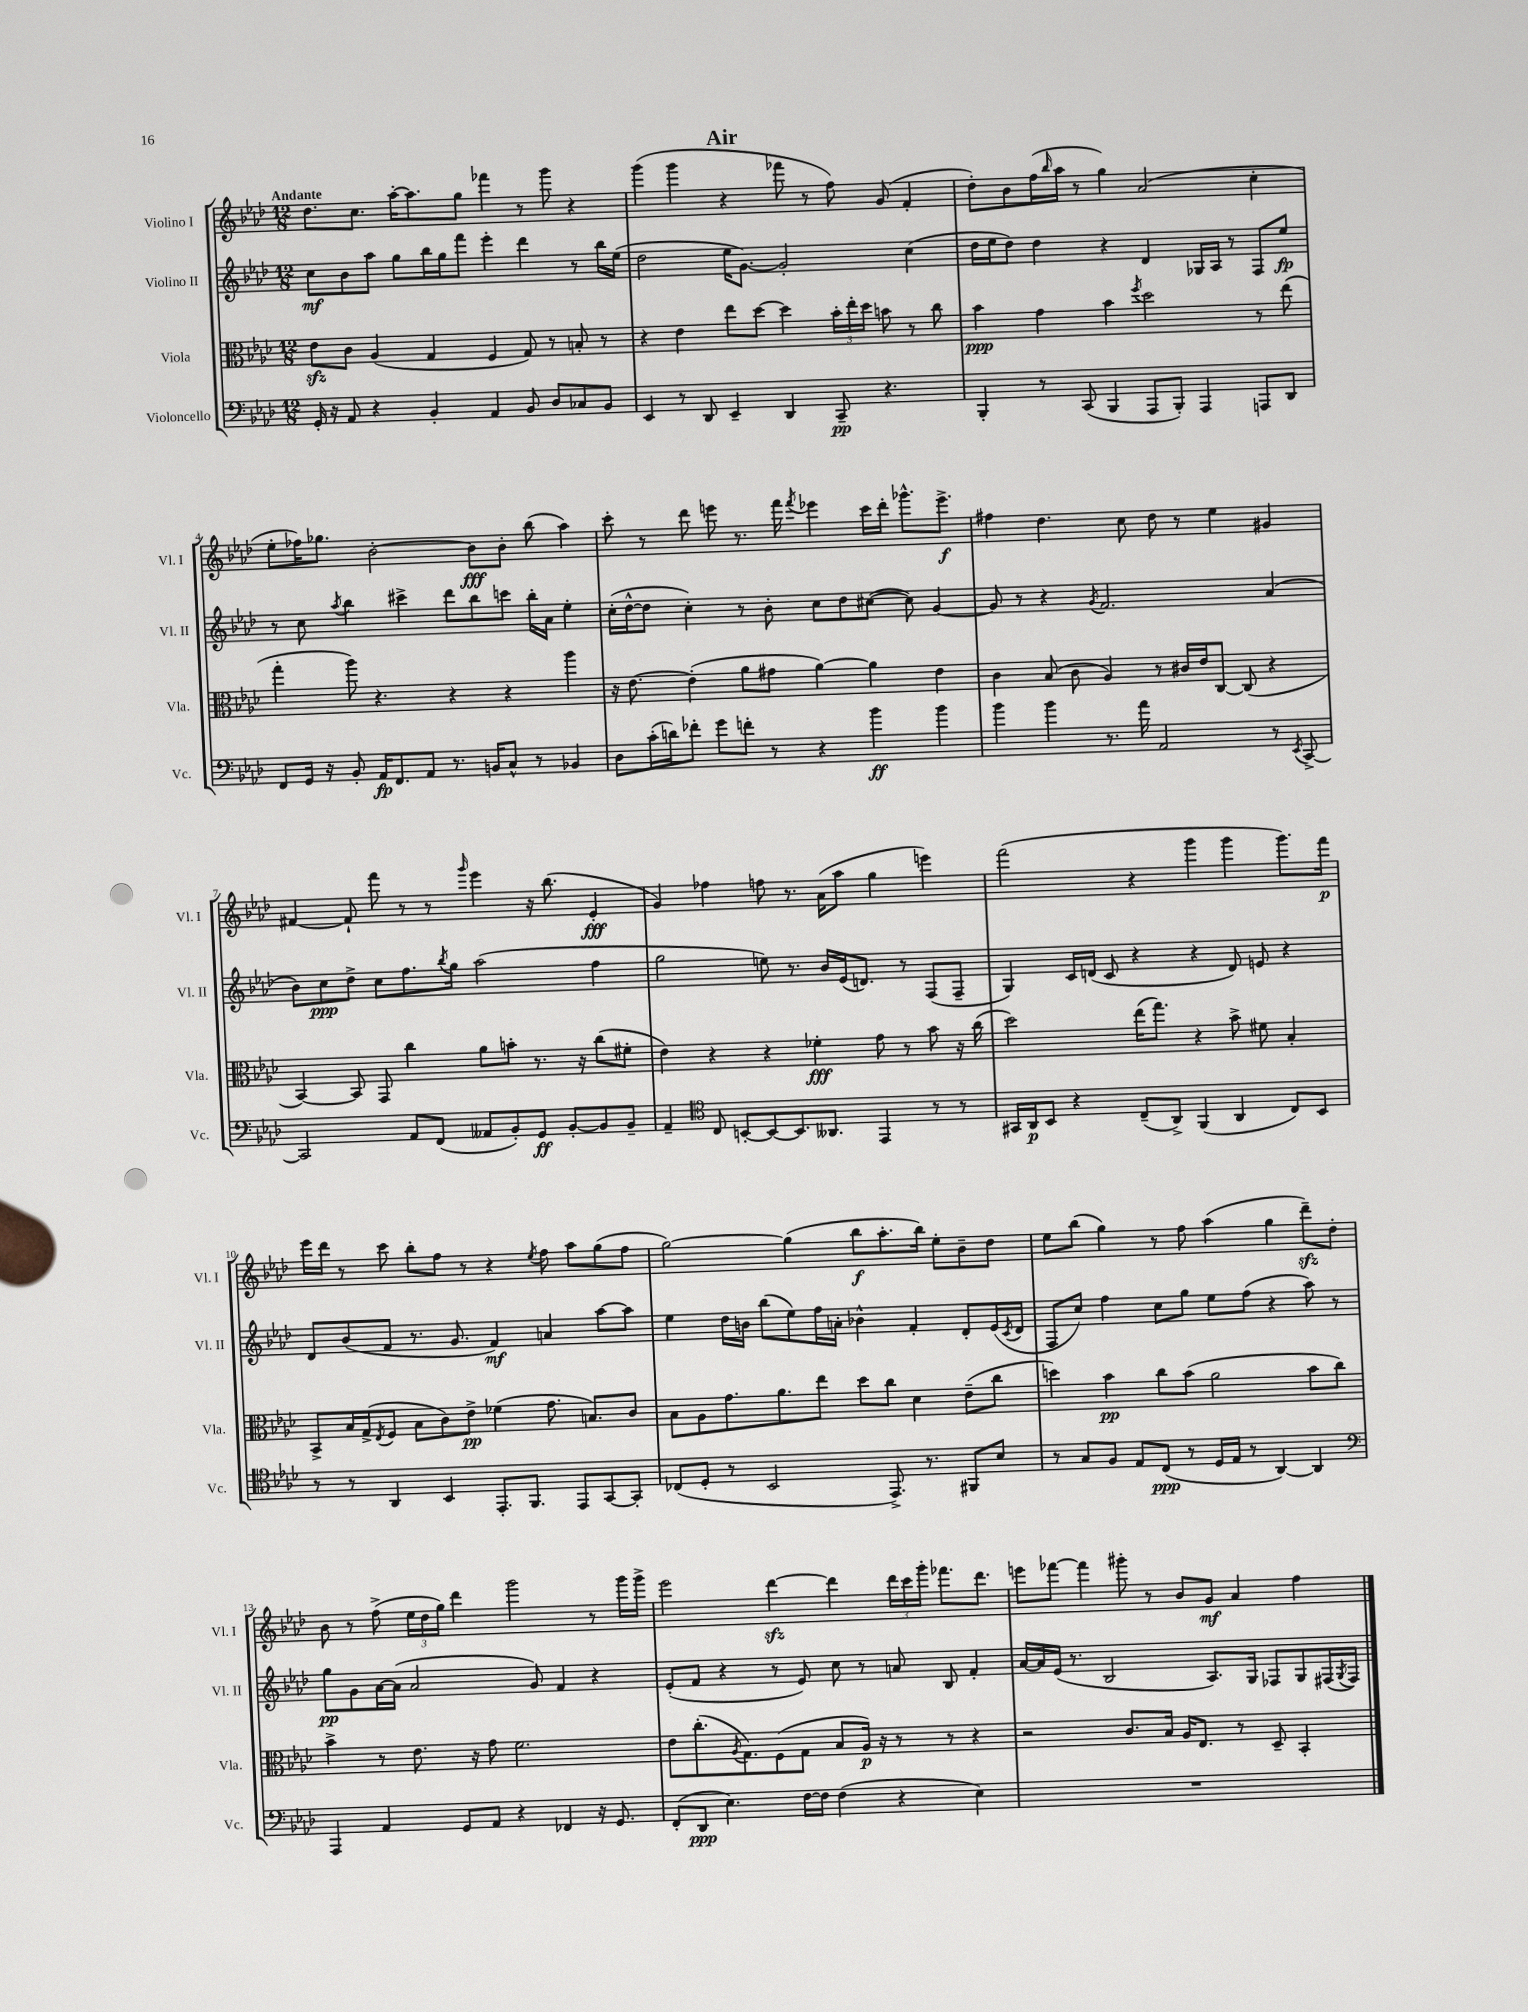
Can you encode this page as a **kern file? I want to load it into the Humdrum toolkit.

**kern	**kern	**kern	**kern
*staff4	*staff3	*staff2	*staff1
*clefF4	*clefC3	*clefG2	*clefG2
*k[b-e-a-d-]	*k[b-e-a-d-]	*k[b-e-a-d-]	*k[b-e-a-d-]
*M12/8	*M12/8	*M12/8	*M12/8
16GG'	8e-	8cc	8.dd-
16r	.	.	.
8AA-	8c	8b-	.
.	.	.	8.cc
4r	(4A-	8aa-	.
.	.	8gg	[16aa-'
.	.	.	8.aa-]
4BB-'	4G	16bb-	.
.	.	16gg	.
.	.	8fff	8gg
4AA-	4F	4eee-'	4fff-
8BB-	8G)	4ddd-	8r
8D-	8r	.	8ggg
8C-	8B'	8r	4r
8BB-	8r	16bb-	.
.	.	(16ee-	.
=	=	=	=
4EE-	4r	2dd-	(4ggg
8r	4e-	.	4ggg
8DD-	.	.	.
4EE-~	8ee-	16ee-	4r
.	.	[8.g)	.
.	[8dd-	.	.
4DD-	4dd-]	2g']	8fff-
.	.	.	8r
8CC~	24b-'	.	8ff)
.	24ee-'	.	.
.	24dd-	.	.
4.r	8b	.	(8g
.	8r	(4cc	4f'
.	8cc	.	.
=	=	=	=
4BBB-'	4b-	16dd-	8dd-')
.	.	16ee-	.
.	.	8dd-)	8b-
8r	4g	4dd-	(16ff
.	.	.	16qqbb-
.	.	.	16aa-
(8CC	.	.	8r
4BBB-	4b-	4r	4gg)
.	8qff	.	.
8AAA-	2dd-	4d-	(2a-
8BBB-')	.	.	.
4AAA-	.	16G-	.
.	.	16A-	.
.	.	8r	.
8AAA	8r	8F	4cc'
8DD-	(8ee-	8ee-	.
=	=	=	=
8FF	4gg'	8r	8ee-'
16GG	.	8cc	16ff-)
16r	.	.	8.gg-
.	.	8qaa-	.
8BB-'	8aa-)	4bb-	.
16AA-	4.r	.	[2b-'
8.FF	.	.	.
.	.	4ccc#^	.
8AA-	.	.	.
8.r	4r	8ddd-	.
.	.	8bb-	8b-]
16BB	.	.	.
8C^^	4r	8ccc	8b-'
8r	.	16bb-'	(8bb-
.	.	16a-	.
4BB-	4aa-	4ee-'	4aa-)
=	=	=	=
8D-	16r	(16cc'	8ccc'
.	[8.e-	[16dd-^^	.
(16c'	.	8dd-]	8r
16d)	.	.	.
8f-'	(4e-']	4cc')	8ddd-
8g	.	.	8eee
8f'	8a-	8r	8.r
8r	8g#	8b-'	.
.	.	.	16fff
.	.	.	8qfff
4r	[4a-)	8cc	4eee-
.	.	8dd-	.
4b-	4a-]	([8cc#	16ccc
.	.	.	16ddd-'
.	.	8cc#])	8.ggg-^^
4b-	4e-	[4g	.
.	.	.	8.eee-^
=	=	=	=
4b-	4c	8g]	4ff#
.	.	8r	.
4b-	(8B-	4r	4.dd-
.	8c	.	.
.	.	8qg	.
8.r	4A-)	2.f	.
.	.	.	8cc
16a-	.	.	.
2AA-	8r	.	8dd-
.	16c#	.	8r
.	16e-	.	.
.	[8C	.	4ee-
.	(8C]	.	.
8r	4r	(4a-	4g#
8qEE-	.	.	.
[8CC^	.	.	.
=	=	=	=
2CC]	[4BB-)	8b-)	[4f#
.	.	8cc	.
.	8BB-]	8dd-^	8f#`]
.	8GG	8cc	8fff
8AA-	4cc	8.ff	8r
(8FF	.	.	8r
.	.	8qbb-	.
.	.	16gg	.
.	.	.	16qqggg
8AA--	8a-	(2aa-	4eee-
8BB-')	8b'	.	.
8GG	8.r	.	16r
.	.	.	(8.bb-
[8BB-'	.	.	.
.	16r	.	.
8BB-]	(8cc	4ff	4e-'
8BB-~	8f#'	.	.
=	=	=	=
4AA-~	4e-)	2gg	4g)
*clefC4	*	*	*
8C	4r	.	4ff-
[8BB'	.	.	.
8BB_	4r	8ee)	8ff
8.BB]	.	8.r	8.r
.	4f-'	.	.
8.AA--	.	16b-	(16a-
.	.	(16e-	8aa-
.	.	8.d)	.
4EE-	8g	.	4gg
.	8r	8r	.
8r	8b-	(8F	4eee)
8r	16r	8F~	.
.	(16cc	.	.
=	=	=	=
16GG#	2dd-)	4G)	(2fff
16AA-	.	.	.
8BB-	.	.	.
4r	.	16c	.
.	.	(16d	.
.	.	8c	.
(8C~	(16ee-	4r	4r
.	8.gg)	.	.
8AA-^)	.	.	.
(4FF	4r	4r	4ggg
4AA-	8b-^	8d)	4ggg
.	8f#	8e	.
8C)	4B-'	4r	8.ggg)
8BB-	.	.	.
.	.	.	16fff
=	=	=	=
8r	8BB-^	8d-	16eee-
.	.	.	16ddd-
8r	16B-	(8b-	8r
.	(16G^	.	.
.	8qE-	.	.
4AA-	8F	8f	8ccc
.	8B-	8.r	8bb-'
4BB-	8c)	.	8ff
.	.	8.g	.
.	8e-^	.	8r
8.EE-'	(4f-	4f)	4r
8.FF	.	.	.
.	.	.	8qee-
.	8.g	4a	8ff
8EE-	.	.	8aa-
.	8.B)	.	.
[8GG	.	[8aa-	(8gg
8GG']	8c	8aa-]	8ff
=	=	=	=
(8C-	8B-	4ee-	[2gg)
8D-'	8A-	.	.
8r	8.g	16dd-	.
.	.	16b	.
2BB-	.	(8bb-	.
.	8.a-	.	.
.	.	8ee-)	(4gg]
.	8ee-	16ff	.
.	.	16a'	.
.	8dd-	4b-^^	8bb-
8.EE-^)	8cc	.	8.aa-'
.	4d-	4f'	.
8.r	.	.	16bb-)
.	.	.	8ee-'
8FF#	(8e-~	8d-'	8b-~
8B-	8cc	(16e-	8dd-
.	.	8qc	.
.	.	16d-	.
=	=	=	=
8r	4dd)	8F	8ee-
8G	.	8cc)	(8bb-
8F	4b-	4ff	4gg)
8E-	.	.	.
(8C	8cc	8cc	8r
8r	(8b-	8gg	8ff
16D-	2a-	8ee-	(4aa-
16E-	.	.	.
8r	.	(8ff	.
[4AA-)	.	4r	4gg
4AA-]	8b-	8aa-)	8ddd-~)
.	8cc)	8r	8dd-'
=	=	=	=
*clefF4	*	*	*
4AAA-	4b-^	8gg	8b-
.	.	8g	8r
4AA-	8r	[16a-	(8ff^
.	.	(16a-]	.
.	8.e-	2a-	24ee-
.	.	.	24dd-
.	.	.	24gg)
8GG	.	.	4ddd-
.	16r	.	.
8AA-	8g	.	.
4r	2.f	.	2ggg
.	.	8g)	.
4FF-	.	4f	.
16r	.	4r	8r
8.GG	.	.	.
.	.	.	16ggg
.	.	.	16ggg^
=	=	=	=
(8FF'	8e-	(8e-'	2eee-
8DD-	(8.cc'	8f	.
4.E-)	.	4r	.
.	8qA-	.	.
.	8.G)	.	.
.	(8F	8r	[4ddd-
[16F	8G	8e-)	.
16F]	.	.	.
(4F	8B-	8cc	4ddd-]
.	16A-)	8r	.
.	16r	.	.
4r	8r	8a	24ddd-
.	.	.	24ccc
.	.	.	24ggg'
.	8r	8B-	8.fff-
4E-)	4r	4f'	.
.	.	.	8.ddd-
=	=	=	=
1.r	2r	[16a-	8eee
.	.	16a-]	.
.	.	(16e-	[8fff-
.	.	8.r	.
.	.	.	4fff-]
.	.	2B-	.
.	8.c	.	8ggg#'
.	.	.	8r
.	16B-	.	.
.	16A-	.	8b-
.	8.E-	.	.
.	.	8.A-)	8g
.	8r	.	4a-
.	.	16G	.
.	8D-~	8F-	.
.	4BB-'	8G	4ff
.	.	(16F#	.
.	.	8qG	.
.	.	16F#)	.
==	==	==	==
*-	*-	*-	*-
